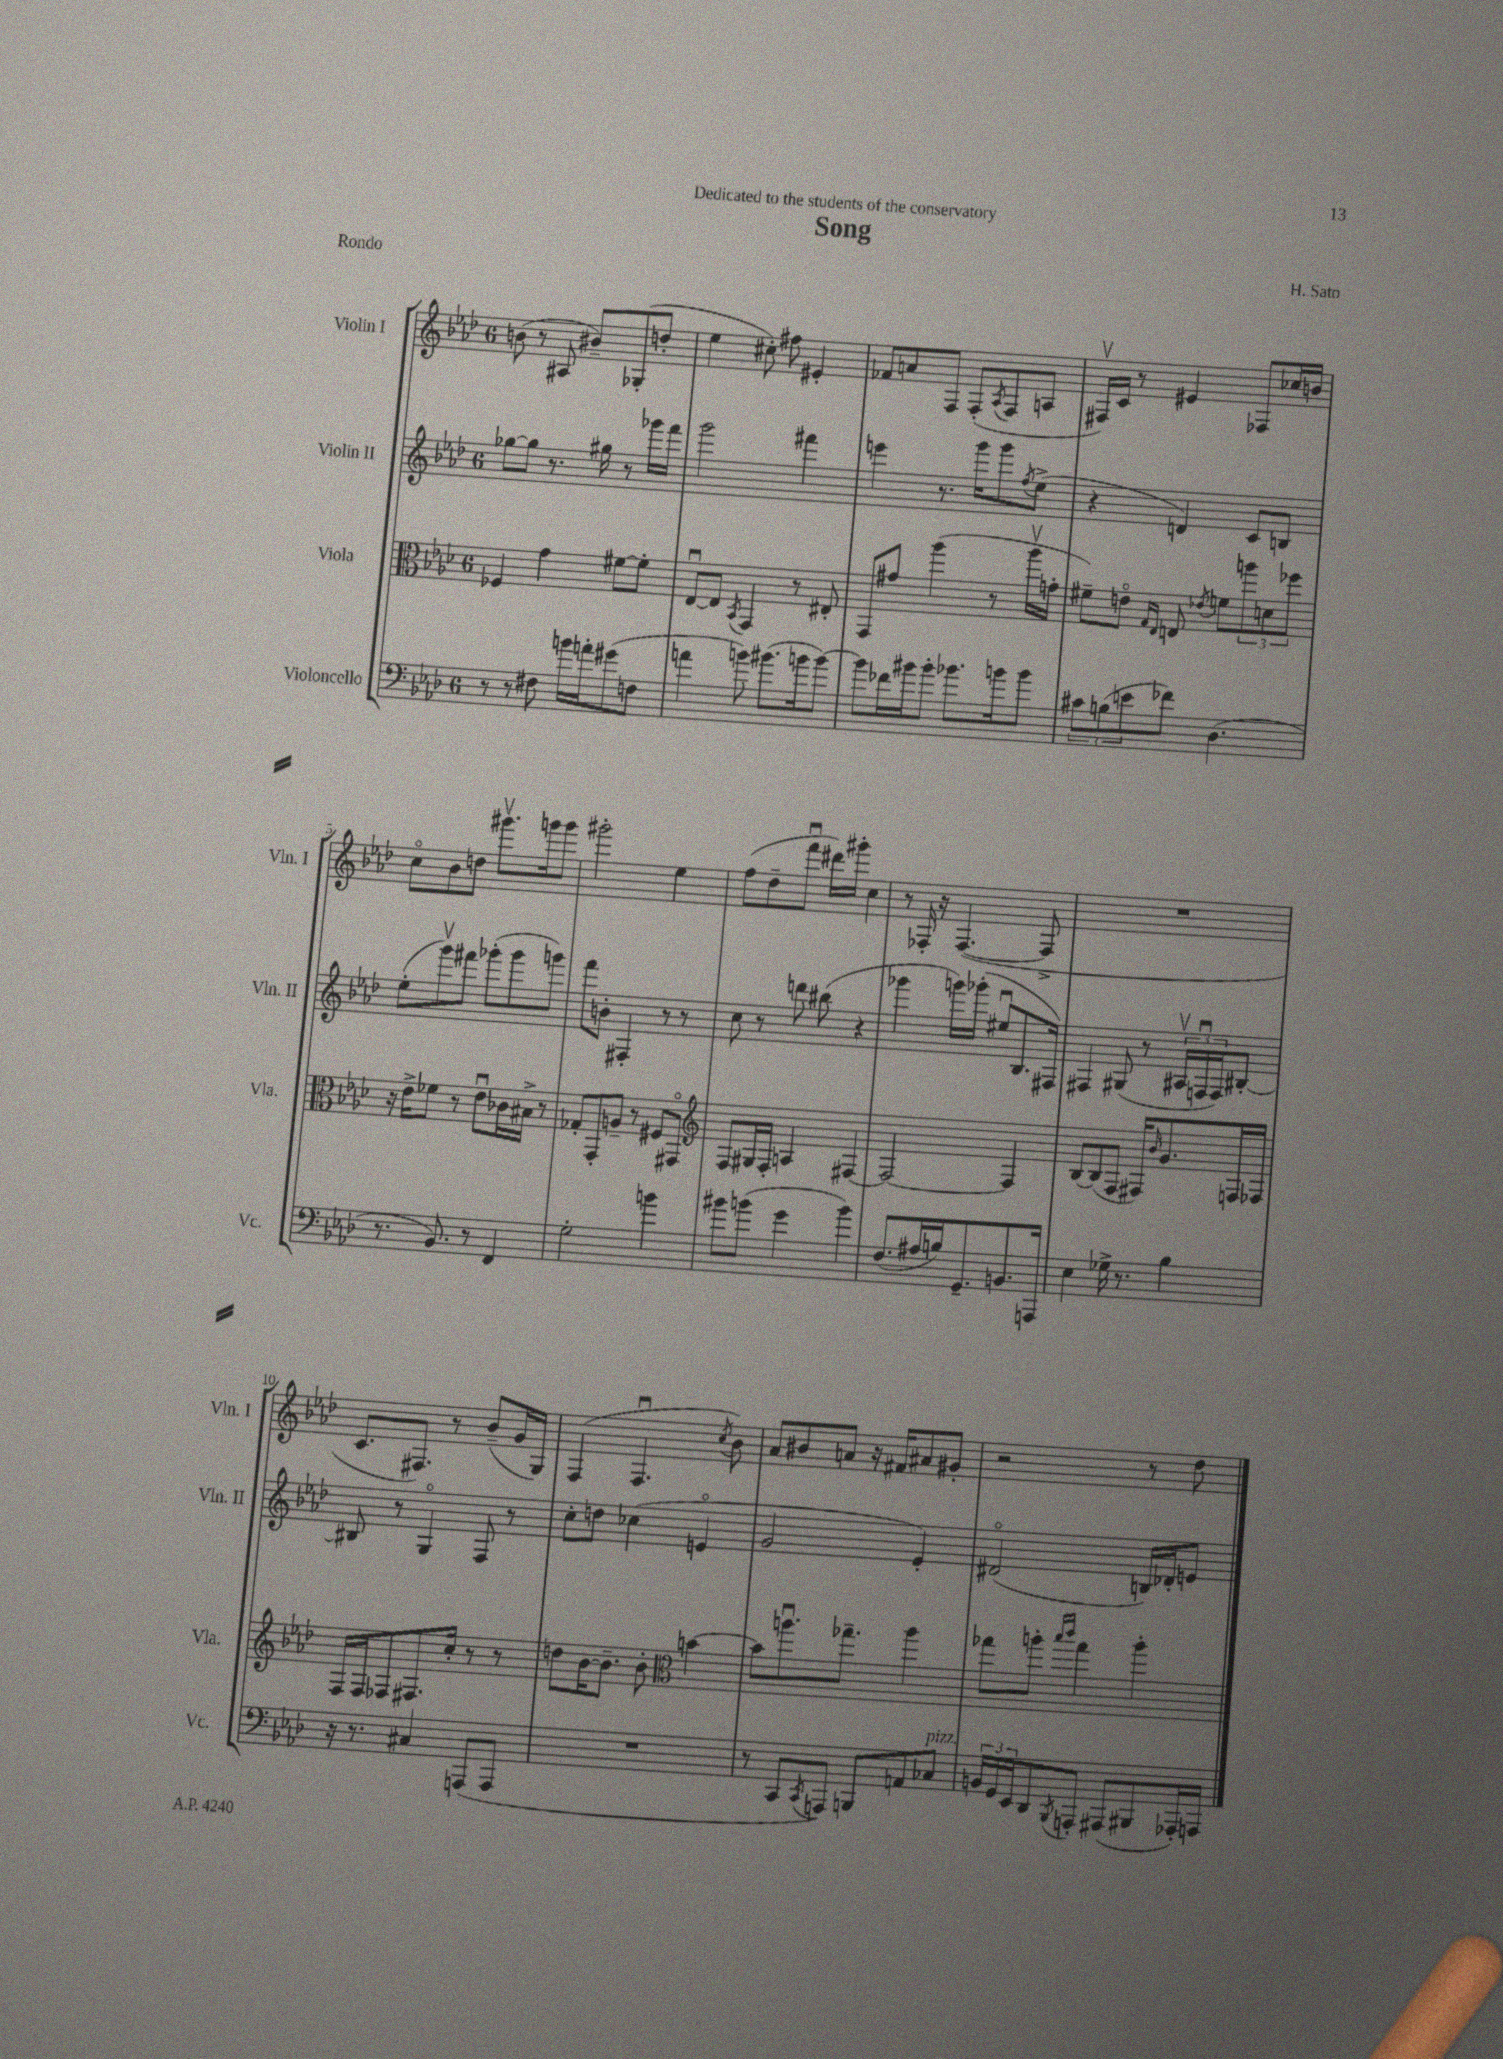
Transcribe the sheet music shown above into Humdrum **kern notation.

**kern	**kern	**kern	**kern
*part4	*part3	*part2	*part1
*staff4	*staff3	*staff2	*staff1
*I"Violoncello	*I"Viola	*I"Violin II	*I"Violin I
*I'Vc.	*I'Vla.	*I'Vln. II	*I'Vln. I
*clefF4	*clefC3	*clefG2	*clefG2
*k[b-e-a-d-]	*k[b-e-a-d-]	*k[b-e-a-d-]	*k[b-e-a-d-]
*M6/8	*M6/8	*M6/8	*M6/8
=1	=1	=1	=1
8r	4F-X/	[8gg-X\L	(8bn\
8r	.	8gg-\J]	8r
8F#X\	4g\	8.r	8A#X/
16bn\LL	.	.	8b#X~/L)
16an'\J	.	16gg#X\	.
(8g#X\	[8f#X\L	8r	(8G-X'/
8Fn\J	8f#'\J]	16ggg-X\LL	8ddn'/J
.	.	16fff\JJ	.
=2	=2	=2	=2
4an\	[8E-u/L	2ggg\	4ee-\
.	8E-/J]	.	.
.	8qBB-/	.	.
8bn\)	4GG/	.	8cc#X'\)
(8.b#X\L	.	.	8ff#X\
.	8r	4fff#X\	4e#X'/
16bn\k	.	.	.
[8b\J)	8E#X'/	.	.
=3	=3	=3	=3
8b\L]	8GG/L	4eeen\	8f-X/L
16f-X\L	8g#X/J	.	8an/
16b#X\J	.	.	.
8b#'\J	(4aa-\	8.r	8F/J
8.b-X\L	.	.	(8F'/L
.	.	16ggg\KL	.
.	.	.	8qA-/
.	8r	8ggg\	8F/
16bn\k	.	.	.
.	.	8qff/	.
8b\J	16aa-v\LL	(8ee-^\J	8An/J
.	16gn'\JJ	.	.
=4	=4	=4	=4
12c#X\L	8f#X~\L)	4r	16F#Xv/LL)
.	.	.	16c/JJ
(12Bn\	.	.	.
.	8en\J	.	8r
12en\	.	.	.
.	16qqG/LL	.	.
.	16qqE-/JJ	.	.
8f-X\J)	8En/	4dn/)	4e#X/
.	8qe-X/	.	.
(4.D-\	8fn\L	.	.
.	12aan\	8c/L	8F-X/L
.	12dn\	.	.
.	.	8Bn/J	16cc-X/L
.	12ff-X\J	.	.
.	.	.	16bn/JJ
!!LO:LB:g=z
=5	=5	=5	=5
8.r	16r	(8ee-'\L	8cc\L
.	16e-^\KL	.	.
.	8f-X\J	8gggv\)	8b-\
8.BB-/)	.	.	.
.	8r	8fff#X\J	8ddn\J
8r	8e-u\L	(8ggg-X'\L	8.ggg#Xv\L
4FF/	16c-X\L	8ggg-\	.
.	16B#X^\JJ	.	16gggn\k
.	8r	8gggn\J)	8ggg\J
=6	=6	=6	=6
2G'\	8G-X'/L	8fff\L	2ggg#X'\
.	8GG'/	8bn'\J	.
.	8An~/J	4F#X'/	.
.	8r	.	.
4bn\	8F#X/L	8r	4ee-\
.	8GG#X/J	8r	.
=7	=7	=7	=7
*	*clefG2	*	*
8b#X\L	8F/L	8cc\	(8ff\L
(8bn\J	16G#X/L	8r	8dd-~\
.	16F'/JJ	.	.
4g\	4An/	8dddn\	8fffu\J
.	.	(8bb#X\	16ddd#X\LL)
.	.	.	16ggg#X'\JJ
4b\)	[4F#X/	4r	4cc\
=8	=8	=8	=8
(8.F/L	2F#/_	4ggg-X\	8r
.	.	.	16F-X'/
16A#X/L	.	.	16r
16Bn/J)	.	16gggn\LL)	([4.F-/
8.GG~/	.	(16ggg-X'\JJ	.
.	.	8ee#Xu/L	.
8.BBn/	4F#/]	8.B-/	.
.	.	.	8F-^/]
16AAAn/Jk	.	16F#X/Jk)	.
=9	=9	=9	=9
4E-\	[8B-/L	4F#X/	2.r
.	(8B-/]	.	.
16G-X^\	8F/J	(8G#X/	.
8.r	.	.	.
.	16F#X/KL)	8r	.
.	16qqb-/	.	.
.	8.g/	.	.
4B-\	.	24A#Xv/LL	.
.	.	24Fnu/	.
.	.	24F/J)	.
.	16Fn/L	[8B#X'/J	.
.	16F-X/JJ	.	.
!!LO:LB:g=z
=10	=10	=10	=10
16r	16F/LL	8B#X/]	8.c/L
8.r	16F/J	.	.
.	8F-X/	8r	.
.	.	.	8.F#X/J)
4C#X/	8.F#X/	4G/	.
.	.	.	8r
.	16cc'/Jk	.	.
(8AAAn/L	8r	8F/	(8b-~/L
8AAA/J	8r	8r	16g/L
.	.	.	16G/JJ)
=11	=11	=11	=11
2.r	8ddn\L	8cc'\L	(4F/
.	[16b-\K	8ddn\J	.
.	8.b-~\J]	.	.
.	.	(4cc-X\	4.Fu/
.	8b-'\	.	.
*	*clefC3	*	*
.	[4bn\	4en/	.
.	.	.	8qcc/
.	.	.	8b-\)
=12	=12	=12	=12
8r	8b\L]	2g/	8a-/L
8CC/L	8.aanu\	.	8b#X/
8qCC/	.	.	.
8AAAn/J)	.	.	8an/J
.	8.gg-X~\J	.	.
8BBBn/L	.	.	16r
.	.	.	16f#X/KL
8AAn/	4aa\	4e-'/)	8a#X/
!LO:TX:a:i:t=pizz.	!	!	!
8C-X/J	.	.	8g#X'/J
=13	=13	=13	=13
24BBn/LL	8gg-X\L	(2d#X/	2r
24GG/	.	.	.
24EE-/J	.	.	.
8DD-/	8aan'\J	.	.
.	16qqbb-/LL	.	.
8qBBB-/	16qqccc/JJ	.	.
8AAAn'/J	4gg-\	.	.
(8AAA#X/L	.	.	.
8BBB#X/	4aa'\	16Bn/LL)	8r
.	.	16d-X'/J	.
16AAA-X'/L)	.	8en/J	8dd-\
16AAAn/JJ	.	.	.
==	==	==	==
*-	*-	*-	*-
